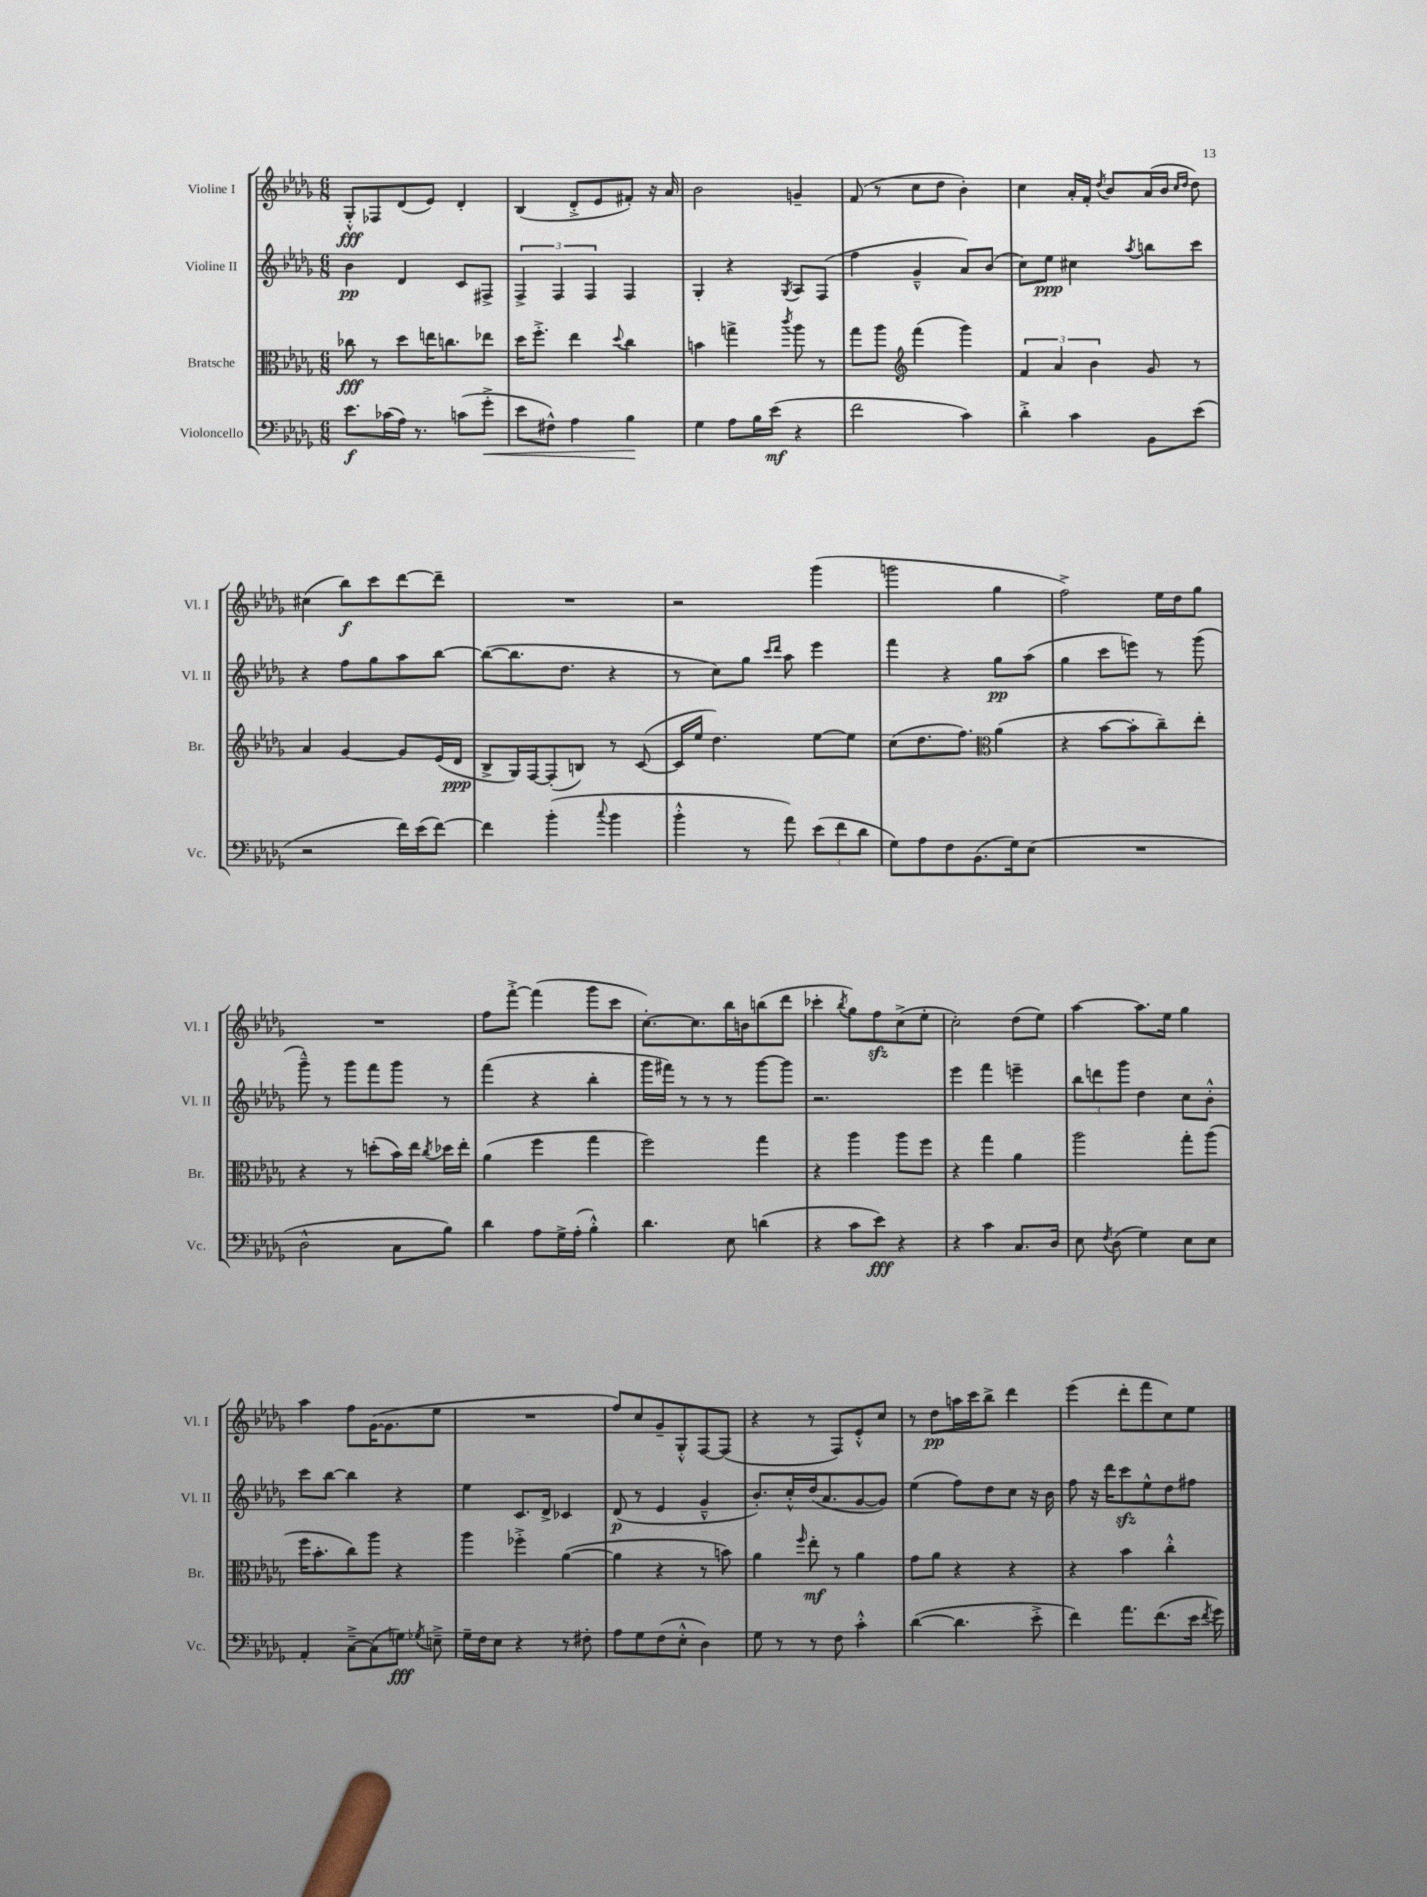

**kern	**dynam	**kern	**dynam	**kern	**dynam	**kern	**dynam
*part4	*part4	*part3	*part3	*part2	*part2	*part1	*part1
*staff4	*staff4	*staff3	*staff3	*staff2	*staff2	*staff1	*staff1
*I"Violoncello	*	*I"Bratsche	*	*I"Violine II	*	*I"Violine I	*
*I'Vc.	*	*I'Br.	*	*I'Vl. II	*	*I'Vl. I	*
*clefF4	*	*clefC3	*	*clefG2	*	*clefG2	*
*k[b-e-a-d-g-]	*	*k[b-e-a-d-g-]	*	*k[b-e-a-d-g-]	*	*k[b-e-a-d-g-]	*
*M6/8	*	*M6/8	*	*M6/8	*	*M6/8	*
=1	=1	=1	=1	=1	=1	=1	=1
8.e-\L	f	8cc-X\	fff	4b-\	pp	8G-'^^/L	fff
.	.	8r	.	.	.	8F-X/	.
(16c-X\L	.	.	.	.	.	.	.
16A-\JJ)	.	8dd-\L	.	4d-/	.	(8d-/	.
8.r	.	.	.	.	.	.	.
.	.	16een\K	.	.	.	8e-/J)	.
.	.	8.ccn\	.	.	.	.	.
(8cn\L	.	.	.	8c/L	.	4d-'/	.
!	!LO:HP:b	!	!	!	!	!	!
8g-'^\J	<	8ee-X\J	.	8F#X^/J	.	.	.
=2	=2	=2	=2	=2	=2	=2	=2
8e-\L	.	16dd-\KL	.	6F^/	.	(4B-/	.
.	.	8.ff'^\J	.	.	.	.	.
8F#X^^\J)	.	.	.	.	.	.	.
.	.	.	.	6F/	.	.	.
4A-\	.	4ee-\	.	.	.	8d-'^/L	.
.	.	.	.	6F/	.	.	.
.	.	.	.	.	.	8e-/	.
.	.	8qqdd-/	.	.	.	.	.
4B-\	.	4cc\	.	4F/	.	8f#X'/J)	.
.	.	.	.	.	.	16r	.
.	.	.	.	.	.	16a-/	.
.	[	.	.	.	.	.	.
=3	=3	=3	=3	=3	=3	=3	=3
4G-\	.	4bn\	.	4G-'/	.	2b-\	.
8A-\L	.	4ggn^\	.	4r	.	.	.
16B-\L	.	.	.	.	.	.	.
(16e-\JJ	mf	.	.	.	.	.	.
.	.	8qccc/	.	8qG-/	.	.	.
4r	.	8aa-\	.	8A-/L	.	4gn~/	.
.	.	8r	.	(8F/J	.	.	.
=4	=4	=4	=4	=4	=4	=4	=4
2f\	.	8gg-\L	.	4ff\	.	(8f/	.
.	.	8aa-\J	.	.	.	8r	.
*	*	*clefG2	*	*	*	*	*
.	.	(4fff\	.	4g-~^^/	.	8cc\L	.
.	.	.	.	.	.	8dd-\J	.
4c\)	.	4ggg-\)	.	8a-/L)	.	4b-'\)	.
.	.	.	.	(8b-/J	.	.	.
=5	=5	=5	=5	=5	=5	=5	=5
4d-'^\	.	6f/	.	8cc\L)	.	4cc\	.
.	.	.	.	8ee-\J	ppp	.	.
.	.	6a-/	.	.	.	.	.
4c\	.	.	.	4cc#X\	.	16a-'/LL	.
.	.	.	.	.	.	16f'/JJ	.
.	.	6b-\	.	.	.	.	.
.	.	.	.	.	.	8qdd-/	.
.	.	.	.	.	.	8b-/L	.
.	.	.	.	8qaa-/	.	.	.
8BB-\L	.	8g-/	.	8bbn\L	.	(16a-/L	.
.	.	.	.	.	.	16b-/JJ	.
.	.	.	.	.	.	16qqcc/LL	.
.	.	.	.	.	.	16qqdd-/JJ	.
(8e-\J	.	8r	.	8ccc\J	.	8dd-\)	.
!!LO:LB:g=z
=6	=6	=6	=6	=6	=6	=6	=6
2r	.	4a-/	.	4r	.	(4cc#X\	.
.	.	[4g-/	.	8ff\L	.	8bb-\L)	f
.	.	.	.	8gg-\	.	8ccc\	.
16f\LL)	.	8g-/L]	.	8aa-\	.	[8ddd-\	.
(16e-\J	.	.	.	.	.	.	.
[8f\J)	.	(16e-/L	.	[8bb-\J	.	8ddd-~\J]	.
.	.	16d-/JJ	ppp	.	.	.	.
=7	=7	=7	=7	=7	=7	=7	=7
4f\]	.	8B-^/L	.	(8bb-\L_	.	2.r	.
.	.	16G-/L)	.	8.bb-\]	.	.	.
.	.	[16F/J	.	.	.	.	.
(4b-'\	.	(8F'/]	.	.	.	.	.
.	.	.	.	8.dd-\J	.	.	.
.	.	8Bn/J)	.	.	.	.	.
8qqcc/	.	.	.	.	.	.	.
4b-\	.	8r	.	4r	.	.	.
.	.	([8c/	.	.	.	.	.
=8	=8	=8	=8	=8	=8	=8	=8
4b-'^^\	.	16c/LL]	.	8r	.	2r	.
.	.	16ee-/JJ	.	.	.	.	.
.	.	4.dd-\)	.	8cc\L)	.	.	.
8r	.	.	.	8gg-\J	.	.	.
.	.	.	.	16qqccc/LL	.	.	.
.	.	.	.	16qqddd-/JJ	.	.	.
8a-\)	.	.	.	8aa-\	.	.	.
(12e-\L	.	[8ee-\L	.	4eee-\	.	(4ggg-\	.
12f\	.	.	.	.	.	.	.
.	.	8ee-\J]	.	.	.	.	.
12d-\J	.	.	.	.	.	.	.
=9	=9	=9	=9	=9	=9	=9	=9
8G-\L)	.	(8cc\L	.	4fff\	.	2gggn\	.
8A-\	.	8.dd-\	.	.	.	.	.
8F\	.	.	.	4r	.	.	.
.	.	8.ff\J)	.	.	.	.	.
(8.BB-\	.	.	.	.	.	.	.
*	*	*clefC3	*	*	*	*	*
.	.	(4a-\	.	8gg-\L	pp	4gg-\	.
16G-\k)	.	.	.	.	.	.	.
(8E-\J	.	.	.	(8aa-\J	.	.	.
=10	=10	=10	=10	=10	=10	=10	=10
2.r	.	4r	.	4gg-\	.	2ff^\)	.
.	.	[8b-\L	.	8ccc\L	.	.	.
.	.	8b-'\]	.	8eeen\J)	.	.	.
.	.	8cc~\)	.	8r	.	16ee-\LL	.
.	.	.	.	.	.	16dd-\J	.
.	.	8ee-'\J	.	(8ggg-\	.	8gg-\J	.
!!LO:LB:g=z
=11	=11	=11	=11	=11	=11	=11	=11
2D-^^\	.	4r	.	8ggg-~^^\)	.	2.r	.
.	.	.	.	8r	.	.	.
.	.	8r	.	8ggg-\L	.	.	.
.	.	(8ddn'\L	.	8fff\	.	.	.
8C\L	.	16b-\L)	.	8ggg-\J	.	.	.
.	.	16ee-\JJ	.	.	.	.	.
.	.	8qcc/	.	.	.	.	.
8B-\J)	.	16dd-X\LL	.	8r	.	.	.
.	.	16ee-'\JJ	.	.	.	.	.
=12	=12	=12	=12	=12	=12	=12	=12
4d-\	.	(4a-\	.	(4fff\	.	8ff\L	.
.	.	.	.	.	.	[8fff'^\J	.
8A-\L	.	4ff\	.	4r	.	(4fff\]	.
16G-^\L	.	.	.	.	.	.	.
(16A-'\JJ	.	.	.	.	.	.	.
4B-'^^\)	.	4gg-\	.	4bb-'\	.	8ggg-\L	.
.	.	.	.	.	.	8ccc\J	.
=13	=13	=13	=13	=13	=13	=13	=13
4.d-\	.	2ff\)	.	16ggg-\LL	.	[8.cc'\L)	.
.	.	.	.	16fff#X\JJ)	.	.	.
.	.	.	.	8r	.	.	.
.	.	.	.	.	.	8.cc\]	.
.	.	.	.	8r	.	.	.
8E-\	.	.	.	8r	.	16bb-\L	.
.	.	.	.	.	.	16bn\J	.
(4dn\	.	4gg-\	.	[8ggg-\L	.	(8bbn\	.
.	.	.	.	8ggg-\J]	.	8ddd-\J	.
=14	=14	=14	=14	=14	=14	=14	=14
4r	.	4r	.	2.r	.	4ccc-X'\	.
.	.	.	.	.	.	8qbb-/	.
8c\L	.	4aa-\	.	.	.	8gg-\L)	.
8e-\J)	fff	.	.	.	.	8ffzz\	.
4r	.	8aa-\L	.	.	.	(8cc^\	.
.	.	8ff\J	.	.	.	8ee-'\J	.
=15	=15	=15	=15	=15	=15	=15	=15
4r	.	4r	.	4eee-\	.	2cc'\)	.
4c\	.	4gg-\	.	4fff\	.	.	.
8.C/L	.	4a-\	.	4eeen~\	.	(8dd-\L	.
.	.	.	.	.	.	8ee-\J)	.
16D-/Jk	.	.	.	.	.	.	.
=16	=16	=16	=16	=16	=16	=16	=16
8E-\	.	2aa-\	.	12bb-\L	.	[4aa-\	.
.	.	.	.	12dddn\	.	.	.
8qF/	.	.	.	.	.	.	.
(8D-\	.	.	.	.	.	.	.
.	.	.	.	12ggg-\J	.	.	.
4G-\)	.	.	.	4dd-\	.	8.aa-\L]	.
.	.	.	.	.	.	16ee-\Jk	.
8E-\L	.	8gg-'\L	.	8cc\L	.	4gg-\	.
8E-\J	.	(8aa-\J	.	8b-'^^\J	.	.	.
!!LO:LB:g=z
=17	=17	=17	=17	=17	=17	=17	=17
4AA-'/	.	16ff\KL	.	8ccc\L	.	4aa-\	.
.	.	8.b-'\	.	.	.	.	.
.	.	.	.	[8bb-\J	.	.	.
[8C~^\L	.	8cc\)	.	4bb-\]	.	8ff\L	.
(8C\]	.	8aa-\J	.	.	.	([16g-\K	.
.	.	.	.	.	.	8.g-\]	.
8Gn\J)	fff	4r	.	4r	.	.	.
8qG-X/	.	.	.	.	.	.	.
8En~^\	.	.	.	.	.	8ee-\J	.
=18	=18	=18	=18	=18	=18	=18	=18
16G-~\LL	.	4aa-\	.	4ee-\	.	2.r	.
16F\J	.	.	.	.	.	.	.
8E-\J	.	.	.	.	.	.	.
4r	.	4ff-X'^\	.	8.c/L	.	.	.
.	.	.	.	16d-^/Jk	.	.	.
8r	.	([4a-\	.	4c-X/	.	.	.
8F#X'\	.	.	.	.	.	.	.
=19	=19	=19	=19	=19	=19	=19	=19
8A-\L	.	4a-\]	.	(8d-/	p	8ff/L)	.
8G-\	.	.	.	8r	.	8cc/	.
(8F\	.	4r	.	4e-/	.	8g-~/	.
8E-'^^\J	.	.	.	.	.	8G-'^^/	.
4D-\)	.	8r	.	4g-~^^/	.	[8F/	.
.	.	8bn\)	.	.	.	(8F/J]	.
=20	=20	=20	=20	=20	=20	=20	=20
8G-\	.	4a-\	.	8.b-'/L)	.	4r	.
8r	.	.	.	.	.	.	.
.	.	.	.	16cc'^^/L	.	.	.
.	.	16qqff/	.	.	.	.	.
8r	.	8ee-'\	mf	(16dd-/J	.	8r	.
.	.	.	.	8.a-/	.	.	.
8F\	.	8r	.	.	.	8F/L)	.
4c'^^\	.	4a-\	.	[8g-/	.	8e-'^^/	.
.	.	.	.	8g-/J])	.	8cc/J	.
=21	=21	=21	=21	=21	=21	=21	=21
([4d-\	.	8g-\L	.	(4ee-\	.	8r	.
.	.	8a-\J	.	.	.	8dd-\L	pp
4.d-\]	.	4r	.	8ff\L)	.	16aan\L	.
.	.	.	.	.	.	16ccc\J	.
.	.	.	.	8dd-\	.	8bb-^\J	.
.	.	4r	.	8cc\J	.	4ddd-\	.
8e-'^\	.	.	.	16r	.	.	.
.	.	.	.	16b-\	.	.	.
=22	=22	=22	=22	=22	=22	=22	=22
4f\)	.	4r	.	8ff\	.	(4eee-\	.
.	.	.	.	16r	.	.	.
.	.	.	.	16ddd-\KL	.	.	.
8.a-\L	.	4b-\	.	8ccczz\	.	8ddd-'\L	.
.	.	.	.	8ee-^^\	.	8fff\	.
(8.f\	.	.	.	.	.	.	.
.	.	4cc'^^\	.	8dd-\	.	8cc\)	.
16e-\Jk	.	.	.	8ff#X\J	.	8ee-\J	.
8qf/	.	.	.	.	.	.	.
16g-\)	.	.	.	.	.	.	.
==	==	==	==	==	==	==	==
*-	*-	*-	*-	*-	*-	*-	*-
